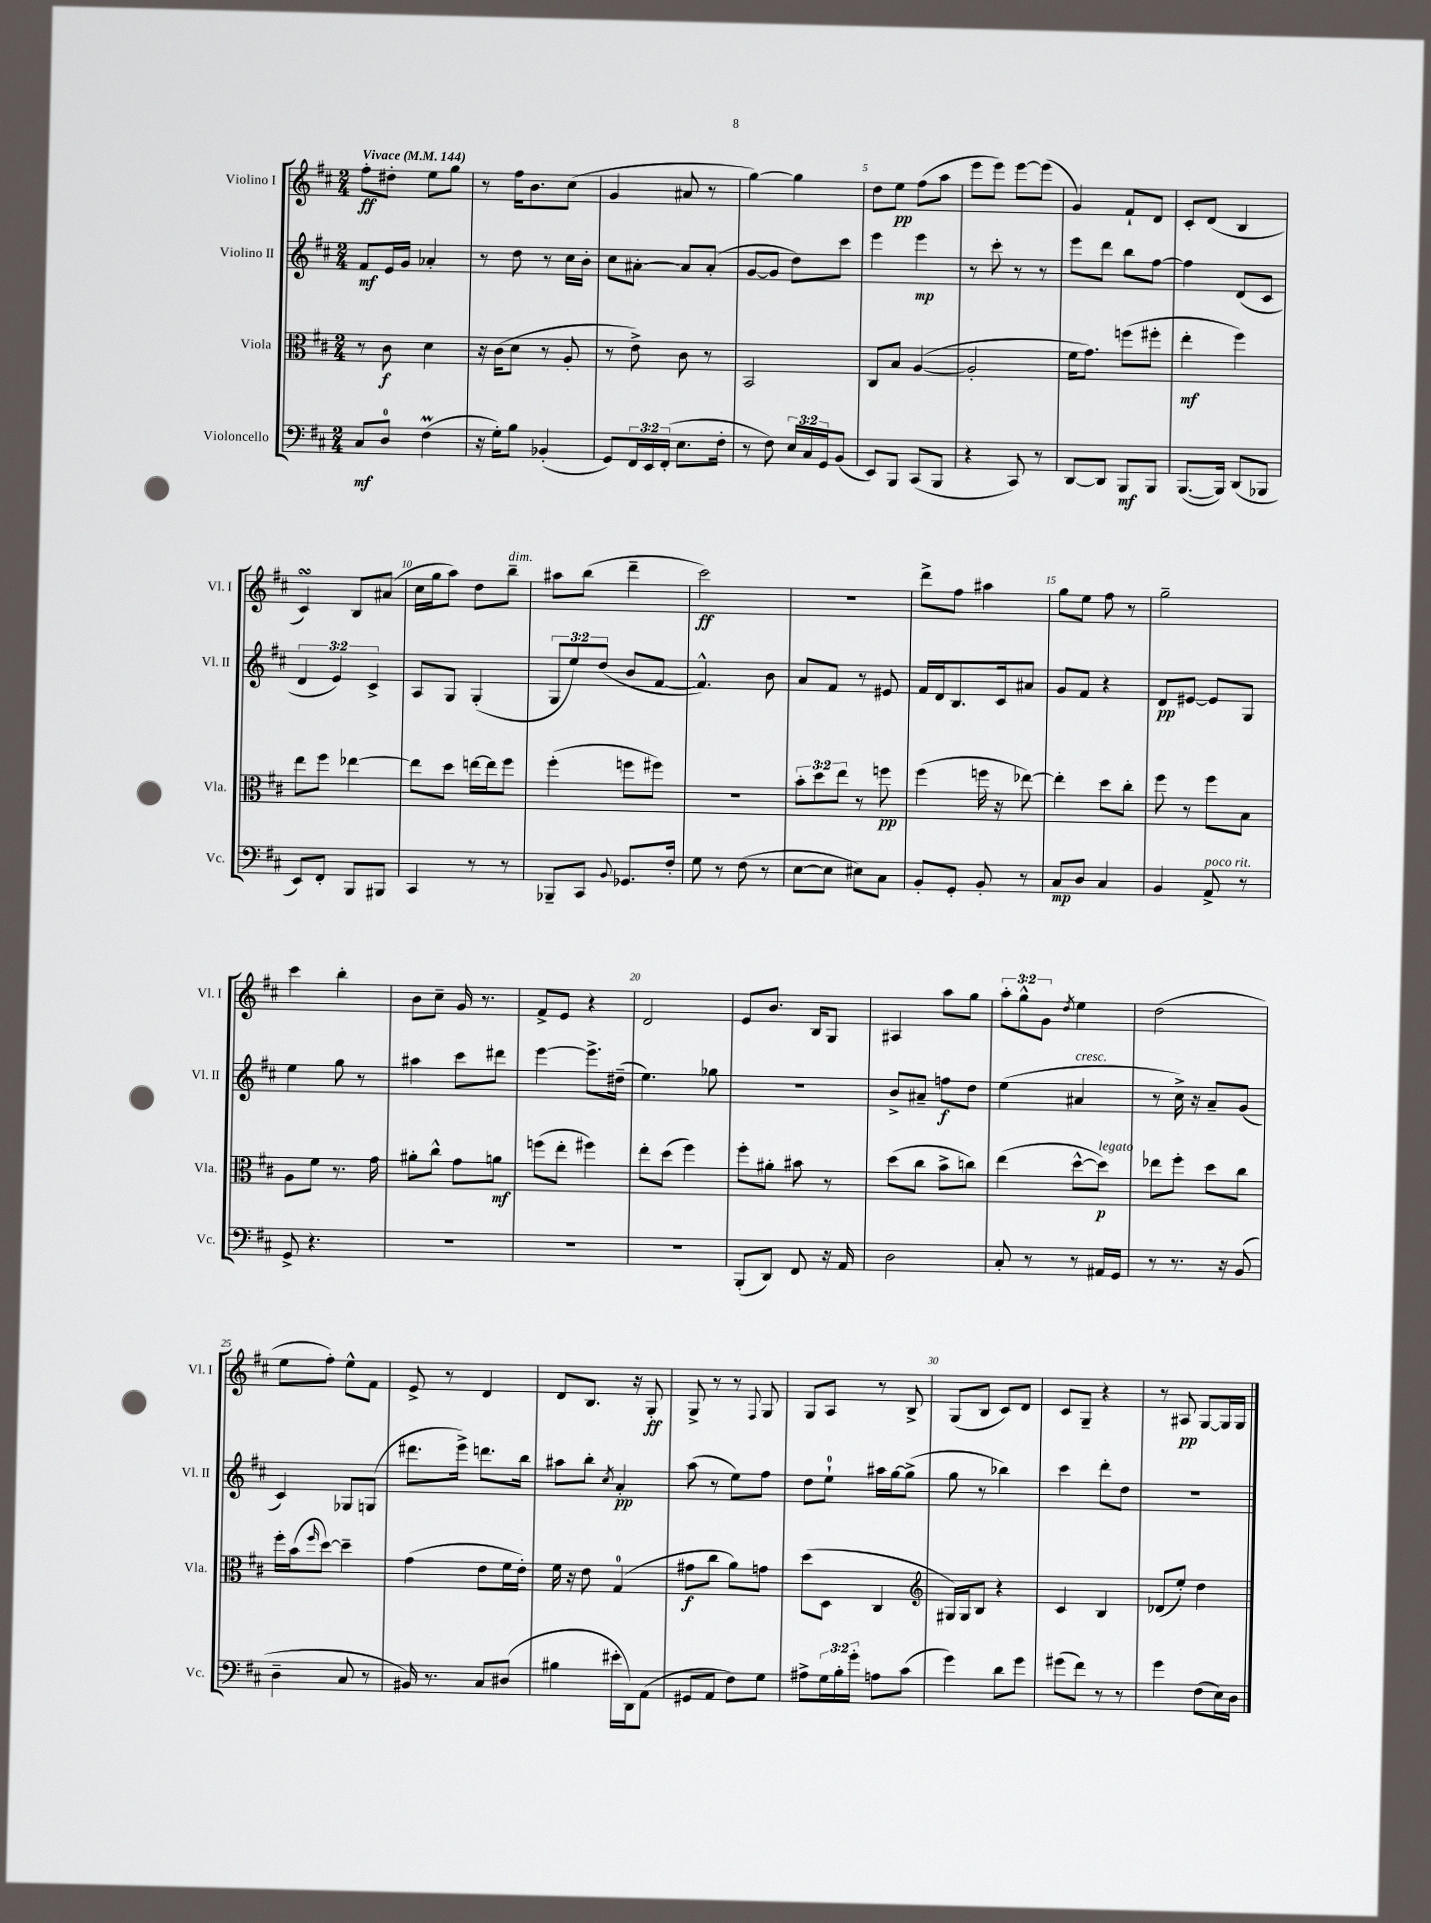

**kern	**kern	**kern	**kern
*staff4	*staff3	*staff2	*staff1
*clefF4	*clefC3	*clefG2	*clefG2
*k[f#c#]	*k[f#c#]	*k[f#c#]	*k[f#c#]
*M2/4	*M2/4	*M2/4	*M2/4
*MM144	*MM144	*MM144	*MM144
8C#/L	8r	8f#/L	8ff#'\L
8D/J	8c#\	16e/L	8dd#'\J
.	.	16g/JJ	.
(4F#\	4d\	4a-'/	8ee\L
.	.	.	8gg\J
=	=	=	=
16r	16r	8r	8r
16G'\LK)	(16c#\LK	.	.
8B\J	8d\J	8dd\	16ff#\LK
.	.	.	8.b\
(4BB-'/	8r	8r	.
.	8A'/	16cc#\LL	(8cc#\J
.	.	16b'\JJ	.
=	=	=	=
8GG/L)	8r	8cc#\L	4g/
24FF#/L	8e^\)	[8a#'\J	.
24EE/	.	.	.
(24FF#'/JJ	.	.	.
8.E\L	8c#\	8a#/]L	8a#/
.	8r	(8a#'/J	8r
16F#'\Jk	.	.	.
=	=	=	=
8r	2BB/	[8g/L	[4gg\)
8F#\)	.	8g/]J	.
24E/LL	.	8dd\L)	4gg\]
24C#/	.	.	.
24GG/J	.	.	.
(8BB/J	.	8ccc#\J	.
=	=	=	=
8EE/L)	8C#/L	4eee\	8dd\L
8BBB/J	8B/J	.	8ee\J
(8CC#/L	([4A/	4eee\	(8ff#\L
8BBB/J	.	.	8aa\J
=	=	=	=
4r	2A'/]	8r	8eee\L
.	.	8ccc#'\	8eee\J)
8CC#/)	.	8r	[8eee\L
8r	.	8r	(8eee\]J
=	=	=	=
[8DD/L	16f#\LK	8eee\L	4g/)
.	8.g\J)	.	.
8DD/]J	.	8ddd\J	.
8BBB/L	(8ff\L	8bb\L	8f#`/L
8BBB/J	8ff#'\J	[8ff#\J	8d/J
=	=	=	=
([8.BBB/L	4ee'\	4ff#\]	8c#'/L
.	.	.	(8d/J
16BBB/]Jk)	.	.	.
(8DD/L	4ff#\)	(8d/L	4B/
8BBB-/J	.	8c#/J	.
=	=	=	=
8EE/L)	8ee\L	6d/	4c#/)
8FF#'/J	8ff#\J	.	.
.	.	6e/)	.
8BBB/L	[4ee-\	.	8B/L
.	.	6c#^/	.
8BBB#/J	.	.	(8a#/J
=	=	=	=
4CC#/	8ee-\]L	8A/L	16cc#\LL
.	.	.	16gg\J
.	8dd\J	8G/J	8aa\J)
8r	[16ee\LL	(4G'/	8dd\L
.	16ee\]J	.	.
8r	8ff#\J	.	8bb~\J
=	=	=	=
8BBB-~/L	(4ff#'\	12G/L	8aa#\L
.	.	12ee/)	.
8CC#/J	.	.	(8bb\J
.	.	(12dd/J	.
8qqBB/	.	.	.
8.GG-/L	8ff\L	8b/L	4ddd~\
.	8ff#\J)	[8f#/J	.
16F#'/Jk	.	.	.
=	=	=	=
8G\	2r	4.f#^^/])	2ccc#\)
8r	.	.	.
(8F#\	.	.	.
8r	.	8b\	.
=	=	=	=
[8E\L	12b'\L	8a/L	2r
.	12dd\	.	.
8E\]J	.	8f#/J	.
.	12ee\J	.	.
8E#\L)	8r	8r	.
8C#\J	8ff\	8e#/	.
=	=	=	=
8BB'/L	(4ff#\	16f#/LL	8ddd^\L
.	.	16d/J	.
8GG'/J	.	8.B/	8ff#\J
8BB'/	16ff\	.	4aa#\
.	16r	16c#/k	.
8r	[8ee-\)	8a#/J	.
=	=	=	=
8C#/L	4ee-'\]	8g/L	8gg\L
8D/J	.	8f#/J	8ee\J
4C#/	8dd\L	4r	8ff#\
.	8cc#'\J	.	8r
=	=	=	=
4BB/	8ff#\	8d/L	2gg~\
.	8r	[8e#/J	.
8AA^/	8ff#\L	8e#/]L	.
8r	8B\J	8G/J	.
=	=	=	=
8GG^/	8A\L	4ee\	4ccc#\
4.r	8f#\J	.	.
.	8.r	8gg\	4bb'\
.	.	8r	.
.	16g\	.	.
=	=	=	=
2r	8a#'\L	4aa#\	8b\L
.	8cc#^^\J	.	8cc#~\J
.	8g\L	8ccc#\L	16g/
.	.	.	8.r
.	8a\J	8ddd#\J	.
=	=	=	=
2r	(8ff\L	[4eee\	8f#^/L
.	8ee'\J	.	8e/J
.	4ff#\)	8.eee^\]L	4r
.	.	(16dd#~\Jk	.
=	=	=	=
2r	8ee'\L	4.ee\)	2d/
.	(8dd\J	.	.
.	4ff#\)	.	.
.	.	8gg-\	.
=	=	=	=
(8BBB'/L	8ff#'\L	2r	8e/L
8DD/J)	8a#'\J	.	8.b/J
8FF#/	8b#\	.	.
.	.	.	16B/LK
16r	8r	.	8G/J
16AA/	.	.	.
=	=	=	=
2D\	(8dd\L	8b^/L	4A#/
.	8cc#\J	8a#~/J	.
.	8b^\L	8ff\L	8aa\L
.	8cc\J)	8dd\J	8gg\J
=	=	=	=
8C#'/	(4ee\	(4ee\	12aa'\L
.	.	.	12gg^^\
8r	.	.	.
.	.	.	12g\J
.	.	.	8qdd/
8r	[8dd^^\L	4a#/	4ee\
16AA#/LL	8dd\]J)	.	.
16GG/JJ	.	.	.
=	=	=	=
8r	8ee-\L	8r	(2dd\
8.r	8ff#'\J	16cc#^\)	.
.	.	16r	.
.	8dd\L	8a~/L	.
16r	.	.	.
(8BB/	8cc#\J	(8g/J	.
=	=	=	=
4D~\	16ff#'\LL	4c#/)	8ee\L
.	(16b\J	.	.
.	16qqff#/	.	.
.	[8dd\J)	.	8ff#'\J)
8C#/	4dd~\]	8G-/L	8ee^^\L
8r	.	(8G/J	8f#\J
=	=	=	=
16BB#/)	(4g\	8.ddd#\L	8e^/
8.r	.	.	.
.	.	.	8r
.	.	16eee^\Jk)	.
8C#/L	8e\L	8.ddd\L	4d/
(8D#/J	16f#\L	.	.
.	16e'\JJ)	16bb\Jk	.
=	=	=	=
4B#\	16f#\	8aa#\L	8d/L
.	16r	.	.
.	8e\	8bb'\J	8.B/J
.	.	8qcc#/	.
16e#'\LL	(4G/	4a'/	.
16DD\J)	.	.	16r
(8AA\J	.	.	8G'/
=	=	=	=
8GG#/L	8g#\L	(8aa\	8G^/
8AA/J	8cc#\J	8r	8r
8F#\L)	8a\L)	8ee\L)	8r
.	.	.	8qqF#/
8G\J	8g\J	8ff#\J	8G/
=	=	=	=
8A#^\L	(8dd\L	8dd\L	8G/L
24G\L	8D\J	8ee`\J	8A/J
24B'\	.	.	.
24g'\JJ	.	.	.
8A\L	4C#/	16aa#\LL	8r
.	.	[16gg\J	.
(8c#\J	.	(8gg^\]J	8B^/
=	=	=	=
*	*clefG2	*	*
4g\)	16G#/LL)	8gg\	(8G/L
.	16G#/J	.	.
.	8B/J	8r	8B/J
8d\L	4r	4bb-\)	8c#/L)
8g\J	.	.	8d/J
=	=	=	=
(8g#\L	4c#/	4ccc#\	8c#/L
8f#\J)	.	.	8G~/J
8r	4B/	8ddd'\L	4r
8r	.	8dd\J	.
=	=	=	=
4g\	(8d-/L	2r	8r
.	8ee'/J)	.	8A#/
(8F#\L	4dd\	.	[8G/L
16E\L)	.	.	16G/]L
16D\JJ	.	.	16G/JJ
==	==	==	==
*-	*-	*-	*-
